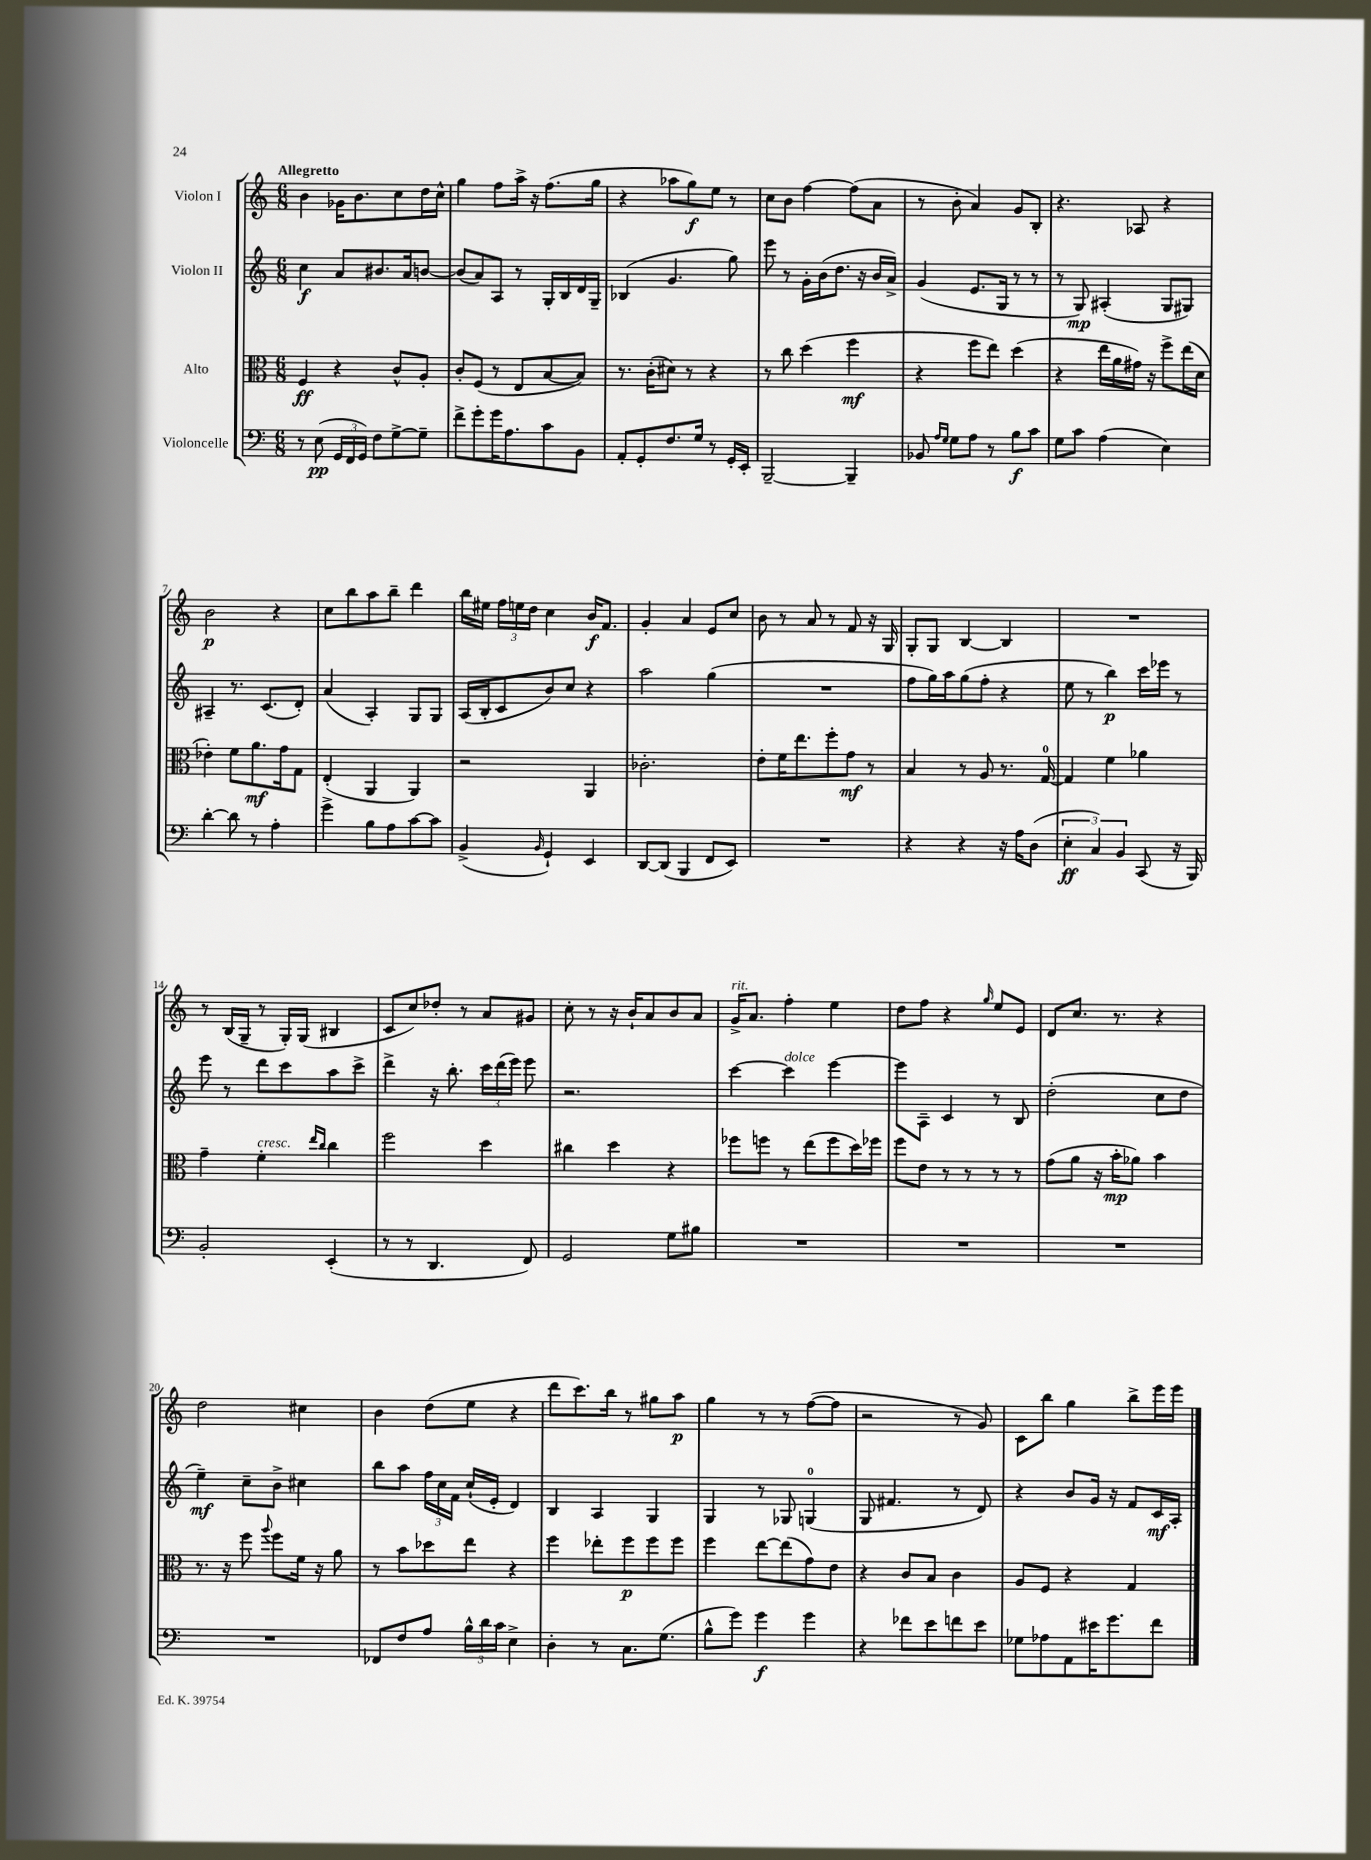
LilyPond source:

<<
\new StaffGroup <<
\new Staff = "s0" \with { instrumentName = "Violon I" } {
    \clef treble \key c \major \numericTimeSignature \time 6/8 \tempo "Allegretto"
    \autoBeamOff b'4 ges'16[ b'8. c''8 d''16 c''16]-^ |
    g''4 f''8[ a''16]-> r16 f''8.[( g''16] |
    r4 aes''8[ g''8\f) e''8] r8 |
    c''8[ b'8] f''4~ f''8[( a'8] |
    r8 b'8-. a'4) g'8[ b8]-. |
    r4. aes8 r4 |
    b'2\p r4 |
    c''8[ b''8 a''8 b''8]-- d'''4 |
    b''16[ eis''16] \tuplet 3/2 { f''16[ e''16 d''16] } c''4 b'16[\f f'8.] |
    g'4-. a'4 e'8[ c''8] |
    b'8 r8 a'8 r8 f'8 r16 g16 |
    g8[-. g8] b4~ b4 |
    R2. |
    r8 b16[( g16]-- r8 g16[-.) g16]( bis4 |
    c'8[ c''8) des''8]-. r8 a'8[ gis'8] |
    c''8-. r8 r16 b'16[-! a'8 b'8 a'8] |
    g'16[->^\markup { \italic "rit." } a'8.] f''4-. e''4 |
    d''8[ f''8] r4 \grace { g''16 } e''8[ e'8] |
    d'8[ c''8.] r8. r4 |
    d''2 cis''4 |
    b'4 d''8[( e''8] r4 |
    d'''8[ c'''8.) b''16] r8 gis''8[ a''8]\p |
    g''4 r8 r8 f''8[~( f''8] |
    r2 r8 g'8) |
    c'8[ b''8] g''4 b''8[-> e'''16 e'''16] \bar "|." |
}
\new Staff = "s1" \with { instrumentName = "Violon II" } {
    \clef treble \key c \major \numericTimeSignature \time 6/8
    \autoBeamOff c''4\f a'8[ bis'8. a'16 b'8]~ |
    b'8[( a'8) a8] r8 g16[-. b16 d'16 g16]-- |
    bes4( g'4. g''8) |
    e'''8 r8 g'16[-. b'16( d''8.] r16 b'16[ a'16]->) |
    g'4( e'8.[ g16] r8 r8 |
    r8 g8\mp) ais4-.( g8[ gis8]) |
    ais4-- r8. c'8.[( d'8]-.) |
    a'4( a4-.) g8[ g8] |
    a16[( b16-. c'8 b'8) c''8] r4 |
    a''2 g''4( |
    R2. |
    f''8[ g''16) a''16 g''8( f''8]-. r4 |
    e''8 r8 b''4\p) c'''16[ ees'''16] r8 |
    e'''8 r8 d'''8[ c'''8 a''8 c'''8]-> |
    d'''4-> r16 b''8.-. \tuplet 3/2 { c'''16[ d'''16( e'''16]) } e'''8 |
    r2. |
    c'''4~ c'''4^\markup { \italic "dolce" } e'''4~ |
    e'''8[ a8]-- c'4 r8 b8 |
    d''2-.( c''8[ d''8] |
    e''4--\mf) c''8[-- b'8]-> cis''4 |
    b''8[ a''8] \tuplet 3/2 { f''16[ c''16 f'16] } c''16[-!( e'16]-. d'4) |
    b4 a4 g4 |
    g4 r8 ges8 g4-0( |
    g8 fis'4. r8 d'8) |
    r4 b'8[ g'16] r16 f'8[ c'16\mf a16]-. \bar "|." |
}
\new Staff = "s2" \with { instrumentName = "Alto" } {
    \clef alto \key c \major \numericTimeSignature \time 6/8
    \autoBeamOff f4\ff r4 c'8[-^ a8]-. |
    c'8[-. f8]( r8 e8[ b8~ b8]) |
    r8. c'16[-.( dis'8]) r8 r4 |
    r8 c''8 d''4( f''4\mf |
    r4 f''8[ e''8]) d''4( |
    r4 e''16[ a'16 gis'16]) r16 f''8[-> e''16( d'16] |
    ees'4-.) f'8[ a'8.\mf g'16 g8] |
    e4-.( a,4 a,4) |
    r2 a,4 |
    ces'2.-. |
    e'8[-. f'16 e''8. f''8-. g'8]\mf r8 |
    b4 r8 a8 r8. g16-0~ |
    g4 f'4 aes'4 |
    g'4-- f'4-.^\markup { \italic "cresc." } \grace { e''16[ c''16] } c''4 |
    f''2 d''4 |
    cis''4 d''4 r4 |
    fes''8[ f''8] r8 e''8[( f''8 d''16) fes''16] |
    f''8[ e'8] r8 r8 r8 r8 |
    g'8[( a'8] r16 b'16[-.\mp aes'8]) b'4 |
    r8. r16 f''8 \appoggiatura { a''8 } f''8[ f'16] r16 a'8 |
    r8 b'8[ des''8 e''8] r4 |
    f''4 ees''8[-. f''8\p f''8 f''8] |
    f''4 e''8[~ e''8( g'8) e'8] |
    r4 c'8[ b8] c'4 |
    a8[ f8] r4 g4 \bar "|." |
}
\new Staff = "s3" \with { instrumentName = "Violoncelle" } {
    \clef bass \key c \major \numericTimeSignature \time 6/8
    \autoBeamOff r8 e8\pp( \tuplet 3/2 { g,16[ f,16 g,16]) } f8[ g8~-> g8]-- |
    f'8[-> g'8-. g'16 a8. c'8 b,8] |
    a,8[-. g,8-. f8. g16] r8 g,16[-. e,16]-. |
    b,,2~-- b,,4-- |
    bes,8 \grace { a16[ g16] } g8[ a8] r8 b8[\f c'8] |
    g8[ c'8] a4( e4) |
    d'4~-. d'8 r8 a4-. |
    g'4-> b8[ a8 c'8~ c'8] |
    b,4->( \grace { b,16 } g,4-!) e,4 |
    d,8[~ d,8]( b,,4 f,8[ e,8]) |
    R2. |
    r4 r4 r16 a16[ d8]( |
    \tuplet 3/2 { e4-.\ff c4) b,4 } c,8( r16 b,,16) |
    b,2-. e,4-.( |
    r8 r8 d,4. f,8) |
    g,2 g8[ bis8] |
    R2. |
    R2. |
    R2. |
    R2. |
    fes,8[ f8 a8] \tuplet 3/2 { b16[-^ d'16 c'16] } e4-> |
    d4-. r8 c8.[ g8.]( |
    b8[-^ g'8]) g'4\f g'4 |
    r4 fes'8[ e'8 f'8 e'8] |
    ges8[ aes8 a,8 eis'16 g'8. f'8] \bar "|." |
}
>>
>>
